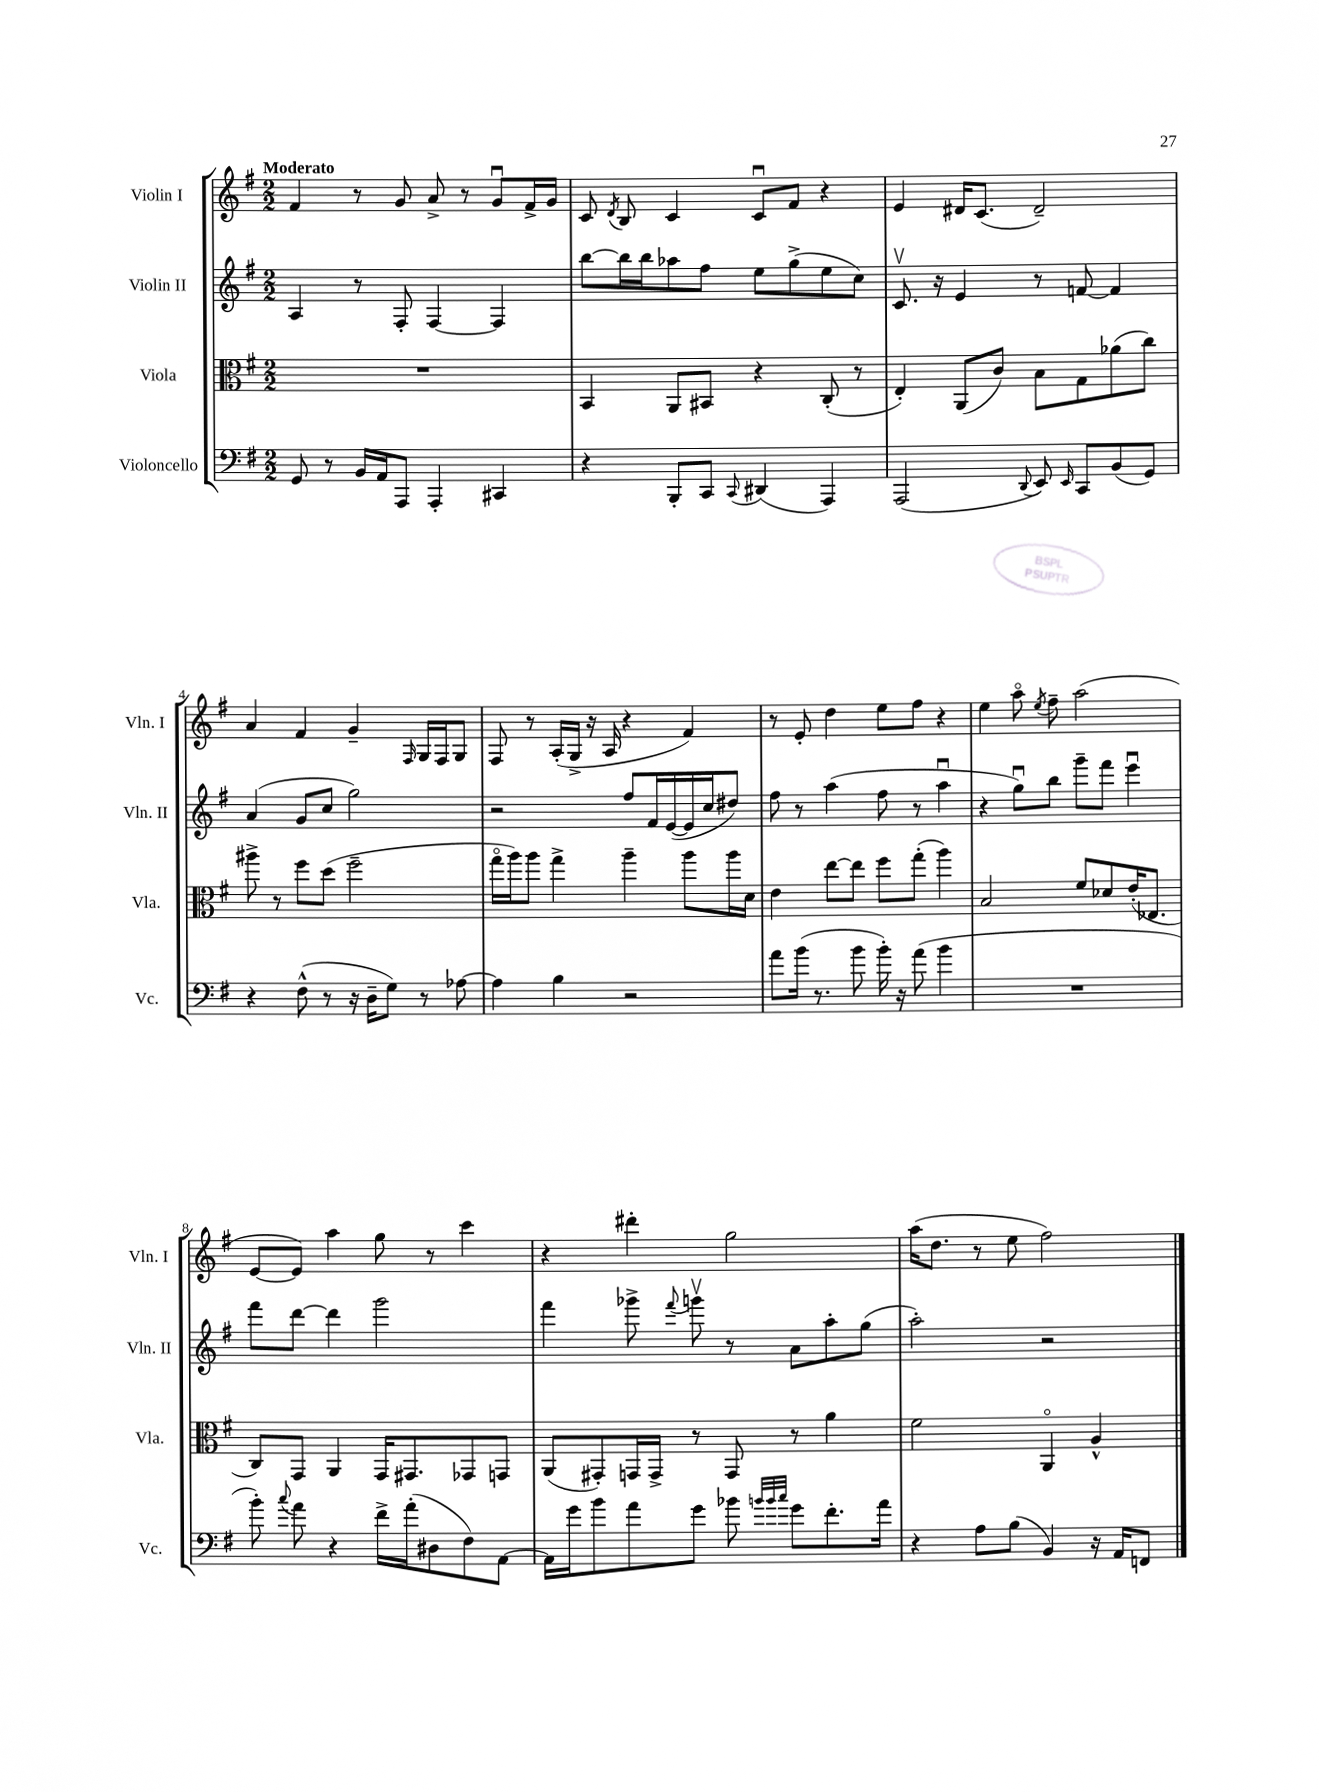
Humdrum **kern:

**kern	**kern	**kern	**kern
*staff4	*staff3	*staff2	*staff1
*clefF4	*clefC3	*clefG2	*clefG2
*k[f#]	*k[f#]	*k[f#]	*k[f#]
*M2/2	*M2/2	*M2/2	*M2/2
8GG/	1r	4A/	4f#/
8r	.	.	.
16BB/LL	.	8r	8r
16AA/J	.	.	.
8AAA/J	.	8F#'/	8g/
4AAA'/	.	[4F#/	8a^/
.	.	.	8r
4CC#/	.	4F#/]	8gu/L
.	.	.	16f#^/L
.	.	.	16g/JJ
=	=	=	=
4r	4BB/	[8bb\L	8c/
.	.	.	8qd/
.	.	16bb\]L	8B/
.	.	16bb\J	.
8BBB'/L	8AA/L	8aa-\	4c/
8CC/J	8BB#/J	8ff#\J	.
8qqCC/	.	.	.
(4DD#/	4r	8ee\L	8cu/L
.	.	(8gg^\	8f#/J
4AAA/)	(8C'/	8ee\	4r
.	8r	8cc\J)	.
=	=	=	=
(2AAA/	4E'/)	8.cv/	4e/
.	.	16r	.
.	(8AA/L	4e/	16d#/LK
.	.	.	(8.c/J
.	8c/J)	.	.
8qqDD/	.	.	.
8EE/)	8B\L	8r	2d#~/)
16qqEE/	.	.	.
8CC/L	8G\	[8f/	.
(8BB/	(8a-\	4f/]	.
8GG/J)	8cc\J)	.	.
=	=	=	=
4r	8aa#^\	(4a/	4a/
.	8r	.	.
(8F#^^\	8ff#\L	8g/L	4f#/
8r	(8dd\J	8cc/J	.
16r	2ff#~\	2gg\)	4g~/
16D~\LK	.	.	.
8G\J)	.	.	.
.	.	.	16qqF#/
8r	.	.	16G/LL
.	.	.	16F#/J
[8A-\	.	.	8G/J
=	=	=	=
4A-\]	16ggo\LL	2r	8F#/
.	16aa\J)	.	.
.	8aa\J	.	8r
4B\	4gg^\	.	(16A'/LL
.	.	.	16G^/JJ
.	.	.	16r
.	.	.	16A/
2r	4aa~\	8ff#/L	4r
.	.	16f#/L	.
.	.	([16e/	.
.	8aa\L	16e/]	4f#/)
.	.	16cc/J	.
.	16aa\L	8dd#/J)	.
.	16d\JJ	.	.
=	=	=	=
8a\L	4e\	8ff#\	8r
(16b\Jk	.	8r	8e'/
8.r	.	.	.
.	[8ee\L	(4aa\	4dd\
8b\	8ee\]J	.	.
16b'\)	8ff#\L	8ff#\	8ee\L
16r	.	.	.
(8a\	(8gg'\J	8r	8ff#\J
4b\	4aa\)	4aau\	4r
=	=	=	=
1r	2B/	4r	4ee\
.	.	8ggu\L)	8aao\
.	.	.	8qee/
.	.	8bb\J	8ff#~\
.	8f#/L	8ggg~\L	(2aa\
.	8d-/	8fff#\J	.
.	(16e'/K	4eeeu\	.
.	8.E-/J	.	.
=	=	=	=
8b'\)	8C/L)	8fff#\L	[8e/L
8qqcc/	.	.	.
8a\	8GG/J	[8ddd\J	8e/]J)
4r	4AA/	4ddd\]	4aa\
16f#^\LL	16GG/LK	2ggg\	8gg\
(16a'\J	8.GG#/	.	.
8D#\	.	.	8r
8F#\)	8GG-/	.	4ccc\
[8AA\J	8GG/J	.	.
=	=	=	=
16AA\]LL	(8AA/L	4fff#\	4r
16g\J	.	.	.
8b\	8GG#'/)	.	.
8a\	16GG/L	8ggg-^\	4ddd#'\
.	16GG^/JJ	.	.
.	.	8qqfff#/	.
8g\J	8r	8gggv\	.
8b-\	8GG/	8r	2gg\
32qqb/LLL	.	.	.
32qqb/	.	.	.
32qqcc/JJJ	.	.	.
8g\L	8r	8a\L	.
8.f#'\	4a\	8aa'\	.
.	.	(8gg\J	.
16a\Jk	.	.	.
=	=	=	=
4r	2f#\	2aa'\)	(16aa\LK
.	.	.	8.dd\J
8A\L	.	.	8r
(8B\J	.	.	8ee\
4BB/)	4AAo/	2r	2ff#\)
16r	4A^^/	.	.
16AA/LK	.	.	.
8FF/J	.	.	.
==	==	==	==
*-	*-	*-	*-
